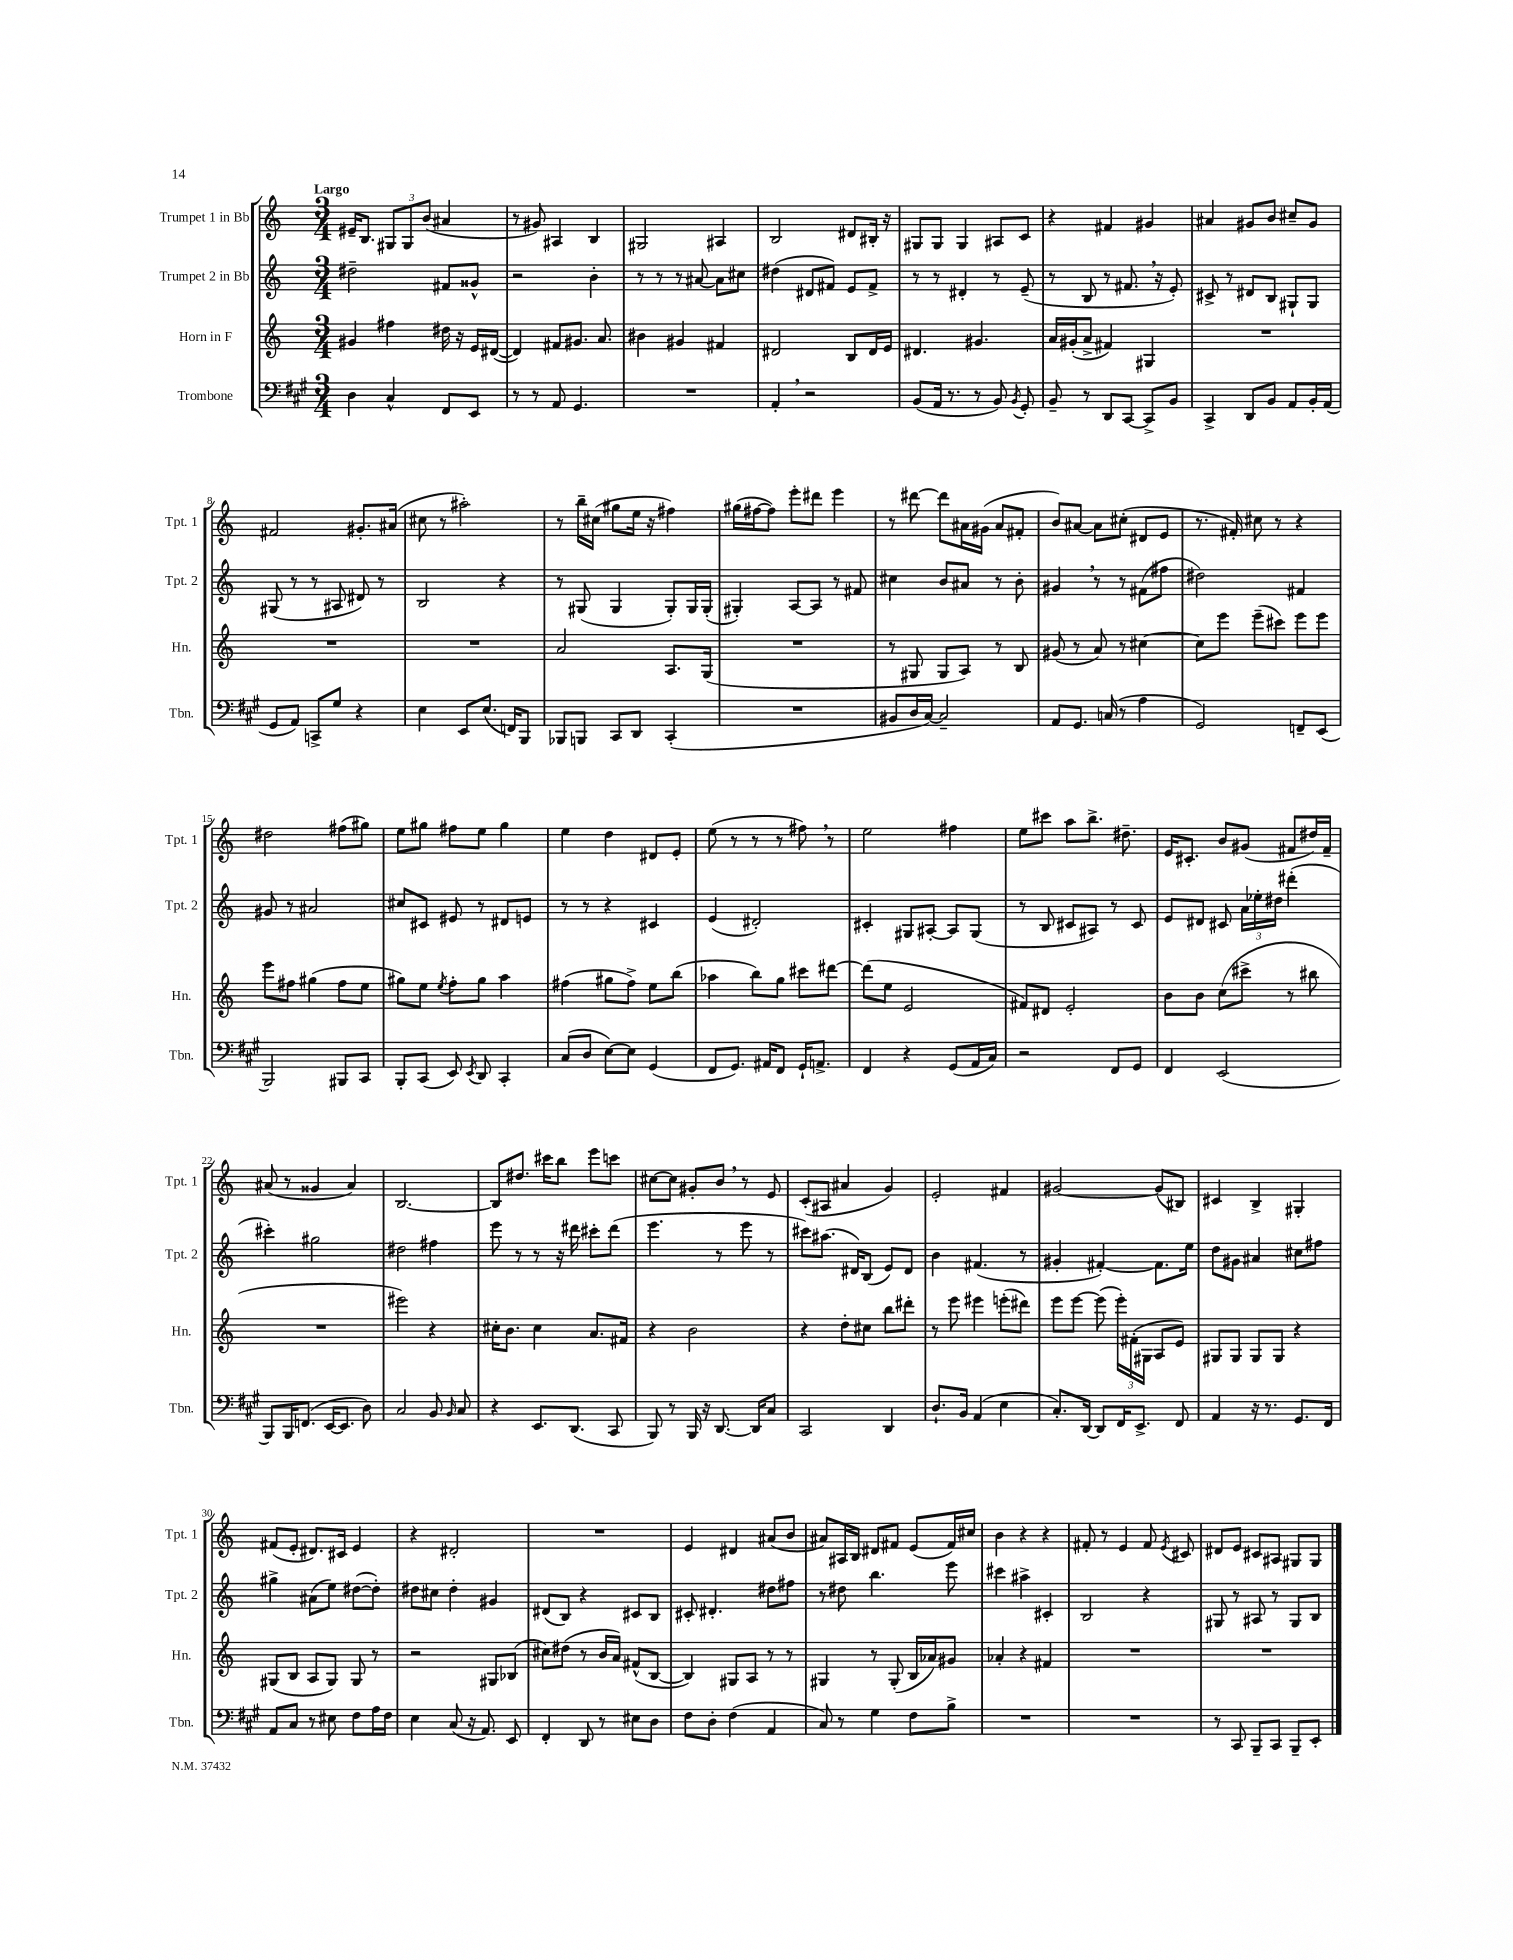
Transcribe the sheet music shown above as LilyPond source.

<<
\new StaffGroup <<
\new Staff = "s0" \with { instrumentName = "Trumpet 1 in Bb" shortInstrumentName = "Tpt. 1" } {
    \clef treble \key c \major \numericTimeSignature \time 3/4 \tempo "Largo"
    \autoBeamOff eis'16[-- b8.] \tuplet 3/2 { gis8[ gis8 b'8]( } ais'4 |
    r8 gis'8) ais4 b4 |
    gis2 ais4 |
    b2 dis'8[ bis16]-. r16 |
    gis8[ gis8] gis4 ais8[ c'8] |
    r4 fis'4 gis'4 |
    ais'4 gis'8[ b'8] cis''8[-- gis'8] |
    fis'2 gis'8.[-. ais'16]( |
    cis''8 r8 ais''2-.) |
    r8 b''16[-- cis''16]( gis''8[ e''16] r16 fis''4) |
    gis''16[( fis''16~ fis''8]) e'''8[-. dis'''8] e'''4 |
    r8 dis'''8~ dis'''8[ ais'16 gis'16]( ais'8[ fis'8]-. |
    b'8[) ais'8]~ ais'8[ cis''8]-.( dis'8[ e'8] |
    r8. fis'16-.) cis''8 r8 r4 |
    dis''2 fis''8[( gis''8]) |
    e''8[ gis''8] fis''8[ e''8] gis''4 |
    e''4 d''4 dis'8[ e'8]-. |
    e''8( r8 r8 r8 fis''8) \breathe r8 |
    e''2 fis''4 |
    e''8[ cis'''8] a''8[ b''8.]-> dis''8.-- |
    e'16[ cis'8.]-. b'8[ gis'8]( fis'8[ dis''16) fis'16]-- |
    ais'8( r8 gisis'4 ais'4) |
    b2.~ |
    b8[ dis''8.] cis'''16[ b''8] e'''8[ c'''8] |
    cis''8[~ cis''8] gis'8[-. b'8] \breathe r8 e'8 |
    c'8[-.( ais8] ais'4 g'4) |
    e'2-. fis'4 |
    gis'2~ gis'8[( bis8]) |
    cis'4 b4-> gis4-. |
    fis'8[( e'8]-. dis'8.[) cis'16] e'4 |
    r4 dis'2-. |
    R2. |
    e'4 dis'4 ais'8[( b'8] |
    ais'8[) ais16 b16] dis'8[ fis'8] e'8[( fis'16) cis''16] |
    b'4 r4 r4 |
    fis'8-. r8 e'4 fis'8 \acciaccatura { e'8 } cis'8 |
    dis'8[ e'8] cis'8[ ais8] gis8[ gis8] \bar "|." |
}
\new Staff = "s1" \with { instrumentName = "Trumpet 2 in Bb" shortInstrumentName = "Tpt. 2" } {
    \clef treble \key c \major \numericTimeSignature \time 3/4
    \autoBeamOff dis''2-- fis'8[ gisis'8]-^ |
    r2 b'4-. |
    r8 r8 r8 ais'8~ ais'8[ cis''8] |
    dis''4( dis'8[ fis'8]) e'8[ fis'8]-> |
    r8 r8 dis'4-. r8 e'8--( |
    r8 b8 r8 fis'8. \breathe r16 e'8-.) |
    cis'8-> r8 dis'8[ b8] gis8[-! gis8] |
    gis8( r8 r8 ais8 dis'8) r8 |
    b2 r4 |
    r8 gis8( gis4 gis8[-.) gis16 gis16]-.( |
    gis4-.) a8[~ a8] r8 fis'8 |
    cis''4 b'8[ ais'8] r8 b'8-. |
    gis'4 \breathe r8 r8 fis'8[( fis''8] |
    dis''2) fis'4 |
    gis'8 r8 ais'2 |
    cis''8[ cis'8] eis'8 r8 dis'8[ e'8] |
    r8 r8 r4 cis'4 |
    e'4( dis'2-.) |
    cis'4-. gis8[ ais8]~-. ais8[ gis8]( |
    r8 b8 cis'8[ ais8]) r8 cis'8 |
    e'8[ dis'8] cis'8 \tuplet 3/2 { a'16[ ees''16-. dis''16] } dis'''4-.( |
    cis'''4-.) gis''2 |
    dis''2 fis''4 |
    e'''8 r8 r8 r16 dis'''16 cis'''8[-. dis'''8]( |
    e'''4. r8 e'''8 r8 |
    cis'''8[) ais''8.]( dis'16[) b8]( e'8[) dis'8] |
    b'4 fis'4.( r8 |
    gis'4-. fis'4~-.) fis'8.[ e''16] |
    d''8[ gis'8] ais'4 cis''8[ fis''8] |
    gis''4-> ais'8[( e''8]) dis''8[~( dis''8]-.) |
    dis''8[ cis''8] dis''4-. gis'4 |
    dis'8[( b8]) r4 cis'8[ b8] |
    cis'8-. dis'4.-. dis''8[ fis''8] |
    r8 dis''8 b''4. e'''8 |
    cis'''4 ais''4-> cis'4-. |
    b2 r4 |
    gis8 r8 ais8 r8 gis8[ b8] \bar "|." |
}
\new Staff = "s2" \with { instrumentName = "Horn in F" shortInstrumentName = "Hn." } {
    \clef treble \key c \major \numericTimeSignature \time 3/4
    \autoBeamOff gis'4 fis''4 dis''16 r16 e'16[ dis'16]~( |
    dis'4) fis'8[ gis'8.] a'8. |
    bis'4 gis'4 fis'4 |
    dis'2 b8[ dis'16 e'16] |
    dis'4. gis'4. |
    a'16[ gis'16-.( a'8]-> fis'4) gis4 |
    R2. |
    R2. |
    R2. |
    a'2 a8.[ g16]( |
    R2. |
    r8 gis8 gis8[ a8]) r8 b8 |
    gis'8( r8 a'8) r8 cis''4~ |
    cis''8[ e'''8] e'''8[--( cis'''8]) e'''8[ e'''8] |
    e'''8[ fis''8] gis''4( fis''8[ e''8] |
    gis''8[) e''8] \acciaccatura { e''8 } f''8[-. gis''8] a''4 |
    fis''4( gis''8[ fis''8]->) e''8[ b''8]( |
    aes''4 b''8[) g''8] cis'''8[ dis'''8]~ |
    dis'''8[( e''8] e'2 |
    fis'8[) dis'8] e'2-. |
    b'8[ b'8] c''8[( cis'''8]-> r8 bis''8 |
    R2. |
    eis'''2) r4 |
    cis''16[-. b'8.] cis''4 a'8.[ fis'16] |
    r4 b'2 |
    r4 d''8[-. cis''8] b''8[ dis'''8]-. |
    r8 e'''8 eis'''4 e'''8[-.( dis'''8]) |
    e'''8[ e'''8]~ e'''8( \tuplet 3/2 { e'''16[-.) fis'16-.( gis16] } a8[ e'8]) |
    gis8[ gis8] gis8[ gis8] r4 |
    gis8[( b8] a8[ gis8]) gis8 r8 |
    r2 gis8[ bes8]( |
    cis''8[) dis''8]( r8 b'16[ a'16]) fis'8[-^( b8]~ |
    b4) gis8[ a8] r8 r8 |
    gis4 r8 gis8-.( b16[ aes'16) gis'8] |
    aes'4-. r4 fis'4 |
    R2. |
    R2. \bar "|." |
}
\new Staff = "s3" \with { instrumentName = "Trombone" shortInstrumentName = "Tbn." } {
    \clef bass \key a \major \numericTimeSignature \time 3/4
    \autoBeamOff d4 cis4-^ fis,8[ e,8] |
    r8 r8 a,8 gis,4. |
    R2. |
    a,4-. \breathe r2 |
    b,8[( a,16] r8. r8 b,8) \acciaccatura { b,8 } gis,8-. |
    b,8-- r8 d,8[ cis,8]~ cis,8[-> b,8] |
    cis,4-> d,8[ b,8] a,8[ b,16-. a,16]( |
    gis,8[ a,8]) c,8[-> gis8] r4 |
    e4 e,8[ e8.]( f,16[) b,,8] |
    bes,,8[ b,,8] cis,8[ d,8] cis,4-.( |
    R2. |
    bis,8[ d16 cis16]~) cis2-- |
    a,8[ gis,8.] c16( r8 a4 |
    gis,2) f,8[-- e,8]( |
    b,,2) bis,,8[ cis,8] |
    b,,8[-. cis,8]( e,8) \acciaccatura { e,8 } d,8 cis,4-. |
    cis8[( d8] e8[~) e8] gis,4( |
    fis,8[ gis,8.]) ais,16[ fis,8] gis,16[-! a,8.]-> |
    fis,4 r4 gis,8[( a,16 cis16]) |
    r2 fis,8[ gis,8] |
    fis,4 e,2( |
    b,,8[) b,,16 f,8.]( e,16[~ e,8.] d8) |
    cis2 b,8 \grace { b,16 } cis8 |
    r4 e,8.[ d,8.]( cis,8 |
    b,,8) r8 b,,16 r16 d,8.~ d,16[ cis8] |
    cis,2 d,4 |
    d8.[-! b,16] a,4( e4 |
    cis8.[-.) d,16]~ d,8[ fis,16 e,8.]-> fis,8 |
    a,4 r16 r8. gis,8.[ fis,16] |
    a,8[ cis8] r8 eis8 fis8[ a16 fis16] |
    e4 cis8( r16 a,8.) e,8 |
    fis,4-. d,8 r8 eis8[ d8] |
    fis8[ d8]-. fis4( a,4 |
    cis8) r8 gis4 fis8[ b8]-> |
    R2. |
    R2. |
    r8 cis,8 b,,8[-- cis,8] b,,8[-- e,8]-. \bar "|." |
}
>>
>>
